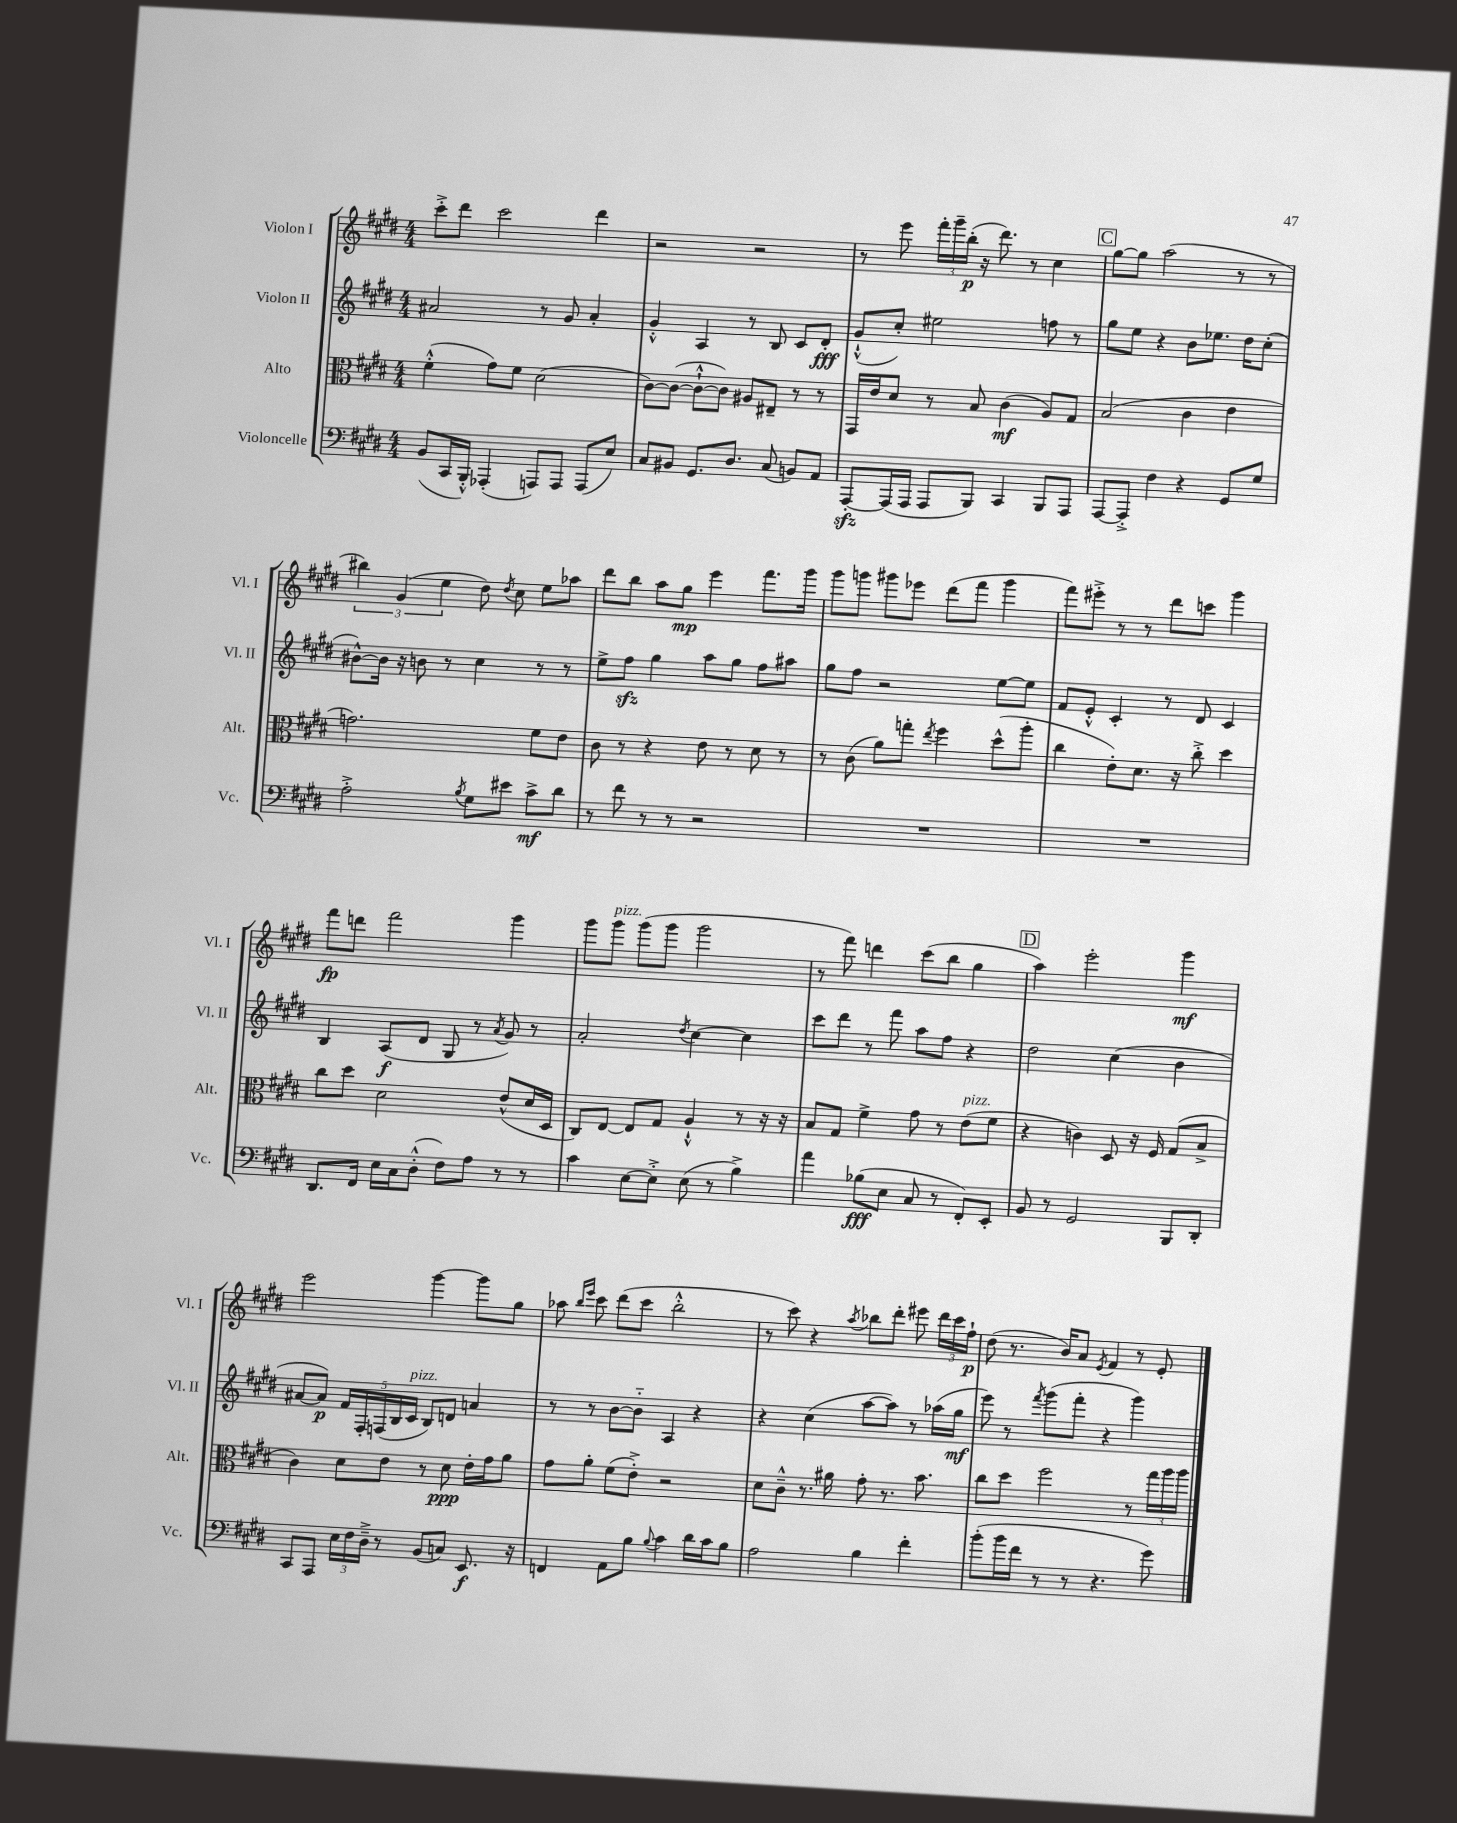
<<
\new StaffGroup <<
\new Staff = "s0" \with { instrumentName = "Violon I" shortInstrumentName = "Vl. I" } {
    \clef treble \key e \major \numericTimeSignature \time 4/4
    \autoBeamOff cis'''8[-.-> dis'''8] cis'''2 dis'''4 |
    r2 r2 |
    r8 e'''8 \tuplet 3/2 { fis'''16[-. gis'''16-- b''16]-.\p( } r16 dis'''8.) r8 cis''4 |
    \mark \markup { \box "C" } gis''8[~ gis''8] a''2( r8 r8 |
    \tuplet 3/2 { bis''4) gis'4( e''4 } dis''8) \acciaccatura { dis''8 } cis''8 e''8[ aes''8] |
    dis'''8[ b''8] a''8[ gis''8]\mp e'''4 fis'''8.[ gis'''16] |
    gis'''8[ g'''8] gis'''8[ ees'''8] dis'''8[( fis'''8] gis'''4 |
    fis'''8[) eis'''8]-.-> r8 r8 dis'''8[ c'''8] gis'''4 |
    fis'''8[\fp d'''8] fis'''2 gis'''4 |
    gis'''8[ gis'''8]^\markup { \italic "pizz." } gis'''8[( gis'''8] gis'''2 |
    r8 fis'''8) d'''4 cis'''8[( b''8] gis''4 |
    \mark \markup { \box "D" } a''4) e'''2-. gis'''4\mf |
    e'''2 gis'''4~ gis'''8[ gis''8] |
    aes''8 \grace { b''16[ e'''16] } cis'''8 dis'''8[( cis'''8] b''2-.-^ |
    r8 cis'''8) r4 \acciaccatura { a''8 } bes''8[ dis'''8]-. eis'''8 \tuplet 3/2 { dis'''16[ cis'''16 fis''16]-!\p } |
    dis''8( r8. b'16[) a'8] \acciaccatura { e'8 } fis'4 r8 e'8-. \bar "|." |
}
\new Staff = "s1" \with { instrumentName = "Violon II" shortInstrumentName = "Vl. II" } {
    \clef treble \key e \major \numericTimeSignature \time 4/4
    \autoBeamOff ais'2 r8 gis'8 ais'4-. |
    gis'4-.-^ a4 r8 b8 cis'8[ dis'8]-.\fff |
    gis'8[-!-^( cis''8]-.) eis''2 f''8 r8 |
    \mark \markup { \box "C" } gis''8[ e''8] r4 b'8[ ees''8.] dis''16[ cis''8]-.( |
    bis'8[~-^) bis'16] r16 b'8 r8 cis''4 r8 r8 |
    e''8[-> fis''8]\sfz gis''4 a''8[ gis''8] fis''8[ ais''8] |
    gis''8[ fis''8] r2 e''8[~ e''8] |
    fis'8[ e'8]-.-^ cis'4-. r8 dis'8 cis'4 |
    b4 a8[\f( dis'8] gis8 r8 \acciaccatura { a'8 } gis'8) r8 |
    a'2-. \acciaccatura { dis''8 } cis''4~ cis''4 |
    cis'''8[ dis'''8] r8 fis'''8 a''8[ fis''8] r4 |
    \mark \markup { \box "D" } dis''2 cis''4( b'4 |
    ais'8[~ ais'8]\p) \tuplet 5/4 { fis'16[ fis16-. f16( b16 cis'16]^\markup { \italic "pizz." } } b8[) d'8] a'4 |
    r8 r8 b'8[~ b'8]-_ a4 r4 |
    r4 cis''4( a''8[~ a''8]) r8 aes''16[( gis''16]\mf |
    e'''8) r8 \acciaccatura { fis'''8 } gis'''8[( fis'''8]-. r4 gis'''4) \bar "|." |
}
\new Staff = "s2" \with { instrumentName = "Alto" shortInstrumentName = "Alt." } {
    \clef alto \key e \major \numericTimeSignature \time 4/4
    \autoBeamOff fis'4-.-^( gis'8[) fis'8] dis'2( |
    cis'8[~) cis'8]~( cis'8[~-!-^ cis'8]) ais8[ eis8]-- r8 r8 |
    gis,16[ e'16 dis'8] r8 b8 cis'4\mf( a8[) gis8] |
    \mark \markup { \box "C" } b2( cis'4 e'4 |
    g'2.) fis'8[ e'8] |
    cis'8 r8 r4 e'8 r8 dis'8 r8 |
    r8 cis'8( a'8[) g''8]-. \acciaccatura { e''8 } fis''4 dis''8[-^( a''8]-. |
    cis''4 e'8[-.) dis'8.] r16 cis''8-.-> dis''4 |
    cis''8[ dis''8] dis'2 e'8[-^( dis'16 dis16] |
    cis8[) e8]~ e8[ gis8] a4-!-^ r8 r16 r16 |
    b8[ gis8] fis'4-> gis'8 r8 e'8[^\markup { \italic "pizz." }( fis'8] |
    \mark \markup { \box "D" } r4 c'4) dis8 r16 fis16 gis8[( b8]-> |
    cis'4) dis'8[ e'8] r8 dis'8\ppp e'16[-. gis'16 a'8] |
    gis'8[ a'8]-. fis'8[( e'8]-.->) r2 |
    dis'8[ cis'8]---^ r8. ais'16 gis'8-. r8. b'8. |
    cis''8[ dis''8] fis''2 r8 \tuplet 3/2 { gis''16[ a''16 a''16] } \bar "|." |
}
\new Staff = "s3" \with { instrumentName = "Violoncelle" shortInstrumentName = "Vc." } {
    \clef bass \key e \major \numericTimeSignature \time 4/4
    \autoBeamOff b,8[( cis,16 b,,16]-.-^) aes,,4-.( a,,8[) a,,8] a,,8[( e8]) |
    cis8[ bis,8] gis,8.[ dis8.] cis8( b,8[) a,8] |
    a,,8[~-.\sfz a,,16( a,,16] a,,8[ b,,8]) cis,4 b,,8[ a,,8] |
    \mark \markup { \box "C" } a,,8[~ a,,8]-.-> fis4 r4 gis,8[ gis8] |
    a2-.-> \acciaccatura { b8 } gis8[ eis'8] cis'8[->\mf dis'8] |
    r8 fis'8 r8 r8 r2 |
    R1 |
    R1 |
    dis,8.[ fis,16] e16[ cis16 dis8]-.-^( fis8[) a8] r8 r8 |
    cis'4 e8[~ e8]-.-> e8( r8 b4->) |
    a'4 bes8[\fff( e8] cis8 r8 fis,8[-.) e,8]-. |
    \mark \markup { \box "D" } b,8 r8 gis,2 b,,8[ dis,8]-. |
    cis,8[ a,,8] \tuplet 3/2 { e16[ fis16 dis16]---> } r8 b,8[( c8]) e,8.\f r16 |
    f,4 a,8[ b8] \appoggiatura { b8 } cis'4 dis'16[ cis'16 b8] |
    a2 b4 fis'4-. |
    b'8[-.( b'16 fis'16] r8 r8 r4. gis'8) \bar "|." |
}
>>
>>
\layout { \context { \Score \remove "Bar_number_engraver" } }
